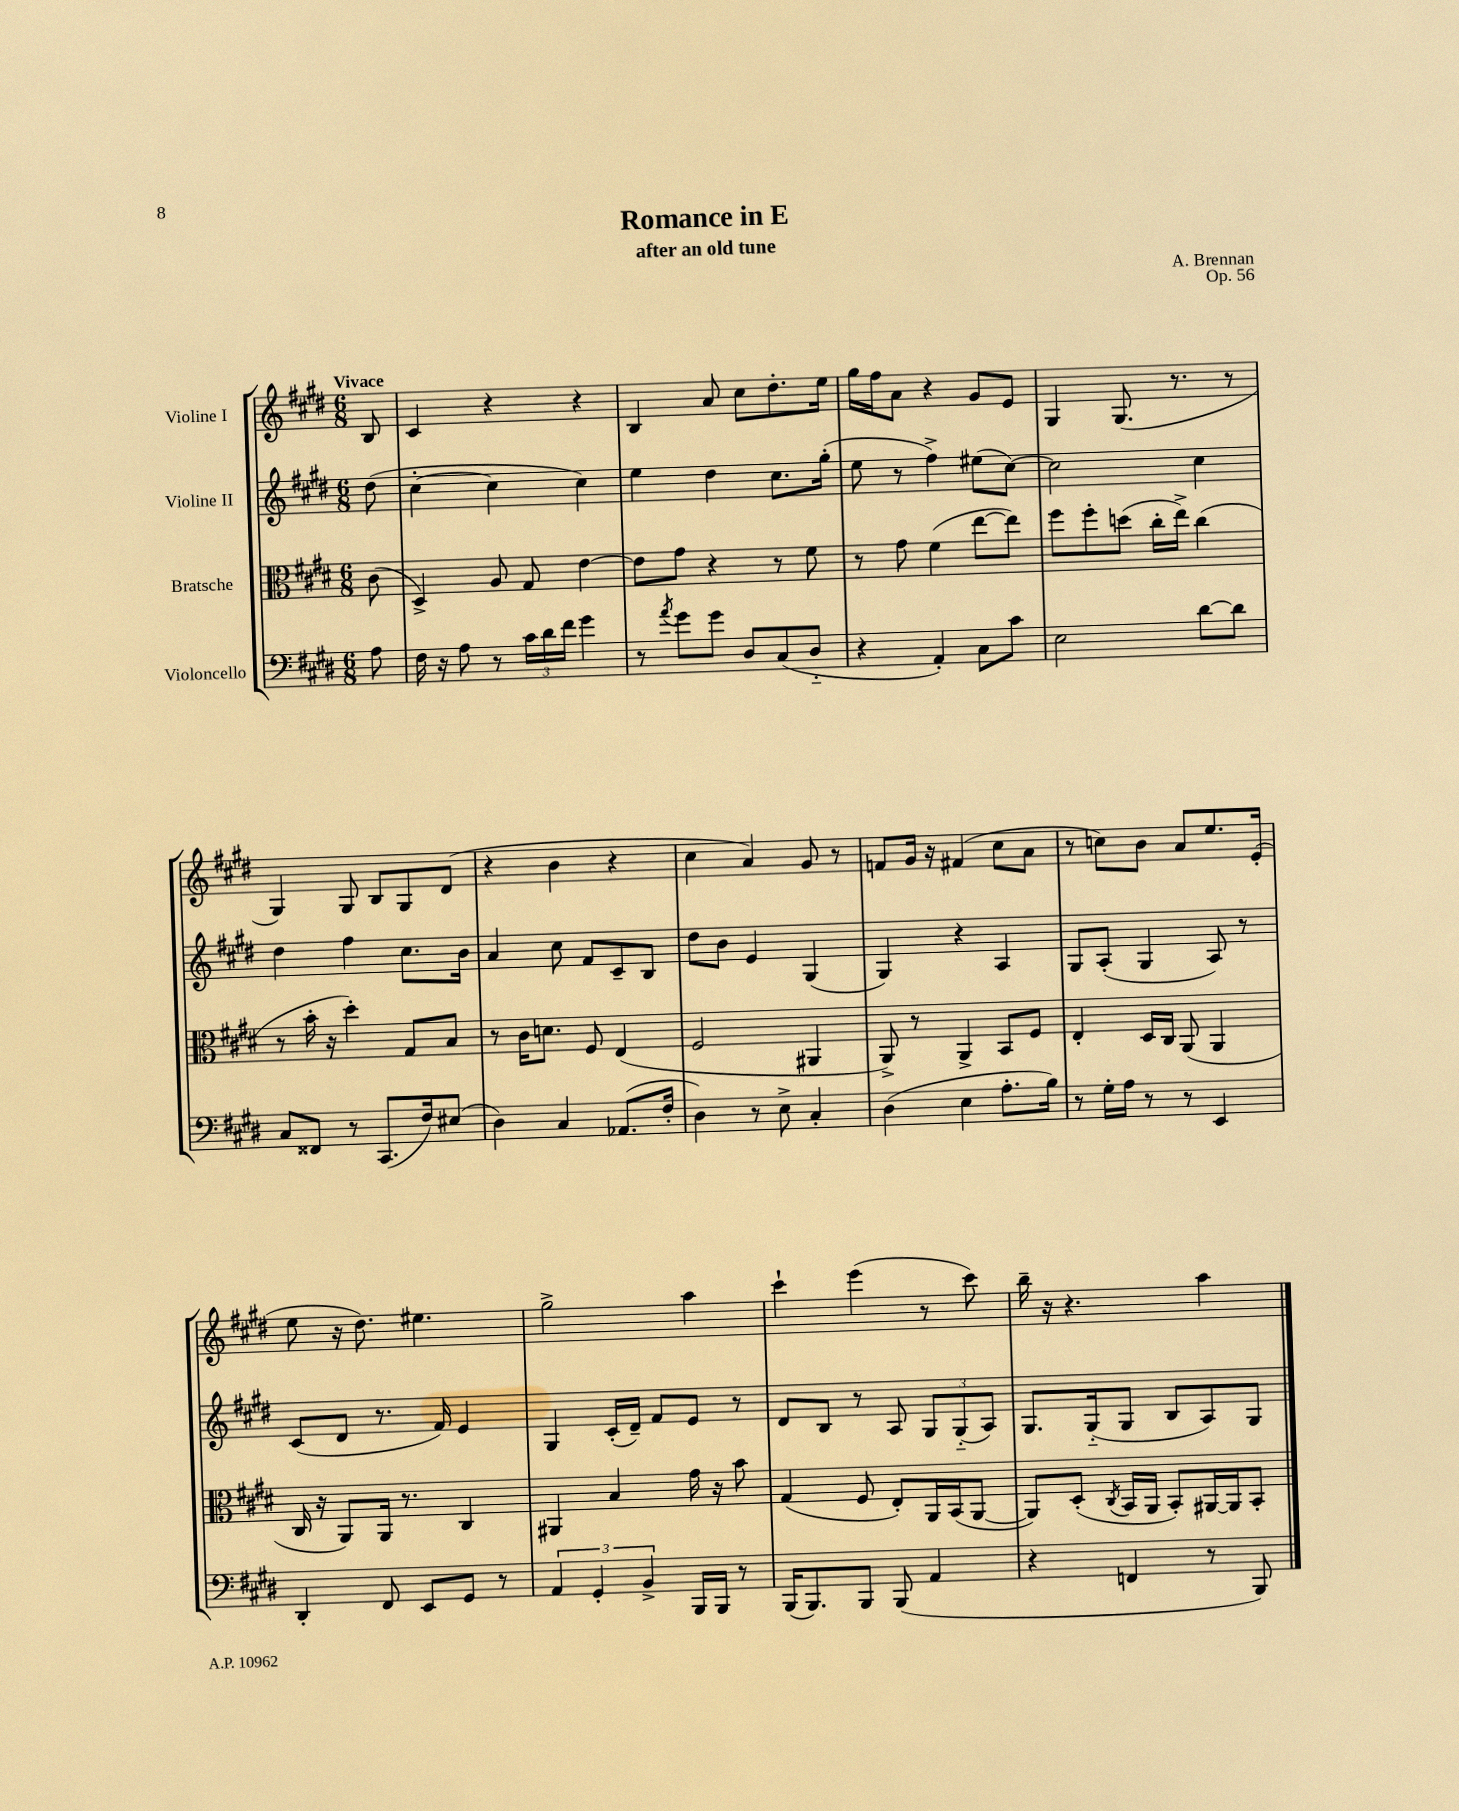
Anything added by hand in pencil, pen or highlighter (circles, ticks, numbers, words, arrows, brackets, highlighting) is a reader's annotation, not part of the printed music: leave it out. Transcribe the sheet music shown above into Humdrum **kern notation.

**kern	**kern	**kern	**kern
*staff4	*staff3	*staff2	*staff1
*clefF4	*clefC3	*clefG2	*clefG2
*k[f#c#g#d#]	*k[f#c#g#d#]	*k[f#c#g#d#]	*k[f#c#g#d#]
*M6/8	*M6/8	*M6/8	*M6/8
8A	(8c#	(8dd#	8B
=	=	=	=
16F#	4D#^)	[4cc#'	4c#
16r	.	.	.
8A	.	.	.
8r	8A	4cc#]	4r
24c#	8G#	.	.
24d#	.	.	.
24f#	.	.	.
4g#	[4e	4cc#)	4r
=	=	=	=
8r	8e]	4ee	4B
8qa	.	.	.
8g#	8g#	.	.
8g#	4r	4dd#	8a
8D#	.	.	8cc#
(8C#	8r	8.cc#	8.dd#'
8D#'~	8f#	.	.
.	.	(16gg#'	16ee
=	=	=	=
4r	8r	8ee	16gg#
.	.	.	16ff#
.	8g#	8r	8a
4AA')	(4f#	4ff#^)	4r
8C#	[8ee	(8ee#	8g#
8c#	8ee])	[8cc#)	8e
=	=	=	=
2E	8ff#	2cc#]	4G#
.	8ff#'	.	.
.	(8dd	.	(8.G#
.	16cc#'	.	.
.	16ee^)	.	8.r
[8d#	(4cc#	4cc#	.
8d#]	.	.	8r
=	=	=	=
8C#	8r	4dd#	4G#)
8FF##	16b'	.	.
.	16r	.	.
8r	4dd#')	4ff#	8G#
(8.CC#	.	.	8B
.	8G#	8.cc#	8G#
16F#)	.	.	.
(8E#	8B	.	(8d#
.	.	16b	.
=	=	=	=
4D#)	8r	4a	4r
.	16c#	.	.
.	8.d	.	.
4C#	.	8cc#	4b
.	8F#	8f#	.
(8.AA-	(4E	8c#~	4r
.	.	8B	.
16F#'	.	.	.
=	=	=	=
4D#)	2F#	8dd#	4cc#
.	.	8b	.
8r	.	4e	4a)
8E^	.	.	.
4C#'	4AA#	(4G#	8g#
.	.	.	8r
=	=	=	=
(4D#	8AA^)	4G#)	8f
.	8r	.	16g#
.	.	.	16r
4E	4AA^	4r	(4f#
8.A'	8BB	4A	8cc#
.	8F#	.	8a
16B)	.	.	.
=	=	=	=
8r	4E'	8G#	8r
16G#'	.	(8A'	8cc)
16A	.	.	.
8r	16D#	4G#	8b
.	16C#	.	.
8r	(8AA	.	8a
4EE	4AA	8A)	8.ee
.	.	8r	.
.	.	.	(16e'
=	=	=	=
4DD#'	16C#	(8c#	8ee
.	16r	.	.
.	8AA)	8d#	16r
.	.	.	8.dd#)
8FF#	16AA	8.r	.
.	8.r	.	.
8EE	.	.	4.ee#
.	.	16f#)	.
8GG#	4C#	4e	.
8r	.	.	.
=	=	=	=
6AA	4AA#	4G#	2gg#^
6GG#'	.	.	.
.	4B	(16c#'	.
.	.	16d#~)	.
6BB^	.	.	.
.	.	8f#	.
16BBB	16g#	8e	4aa
16BBB	16r	.	.
8r	8b	8r	.
=	=	=	=
(16BBB	(4G#	8d#	4ccc#`
8.BBB)	.	.	.
.	.	8B	.
8BBB	8F#	8r	(4eee
(8BBB	8E')	8A	.
4AA	16AA	12G#	8r
.	(16BB	.	.
.	.	(12G#'~	.
.	[8AA	.	8ccc#)
.	.	12A)	.
=	=	=	=
4r	8AA])	8.G#	16bb~
.	.	.	16r
.	(8D#'	.	4.r
.	.	(16G#'~	.
.	8qC#	.	.
4FF	16BB	8G#	.
.	16AA	.	.
.	8BB')	8B	.
8r	[16AA#	8A)	4aa
.	16AA#]	.	.
8BBB)	8BB'	8G#	.
==	==	==	==
*-	*-	*-	*-
